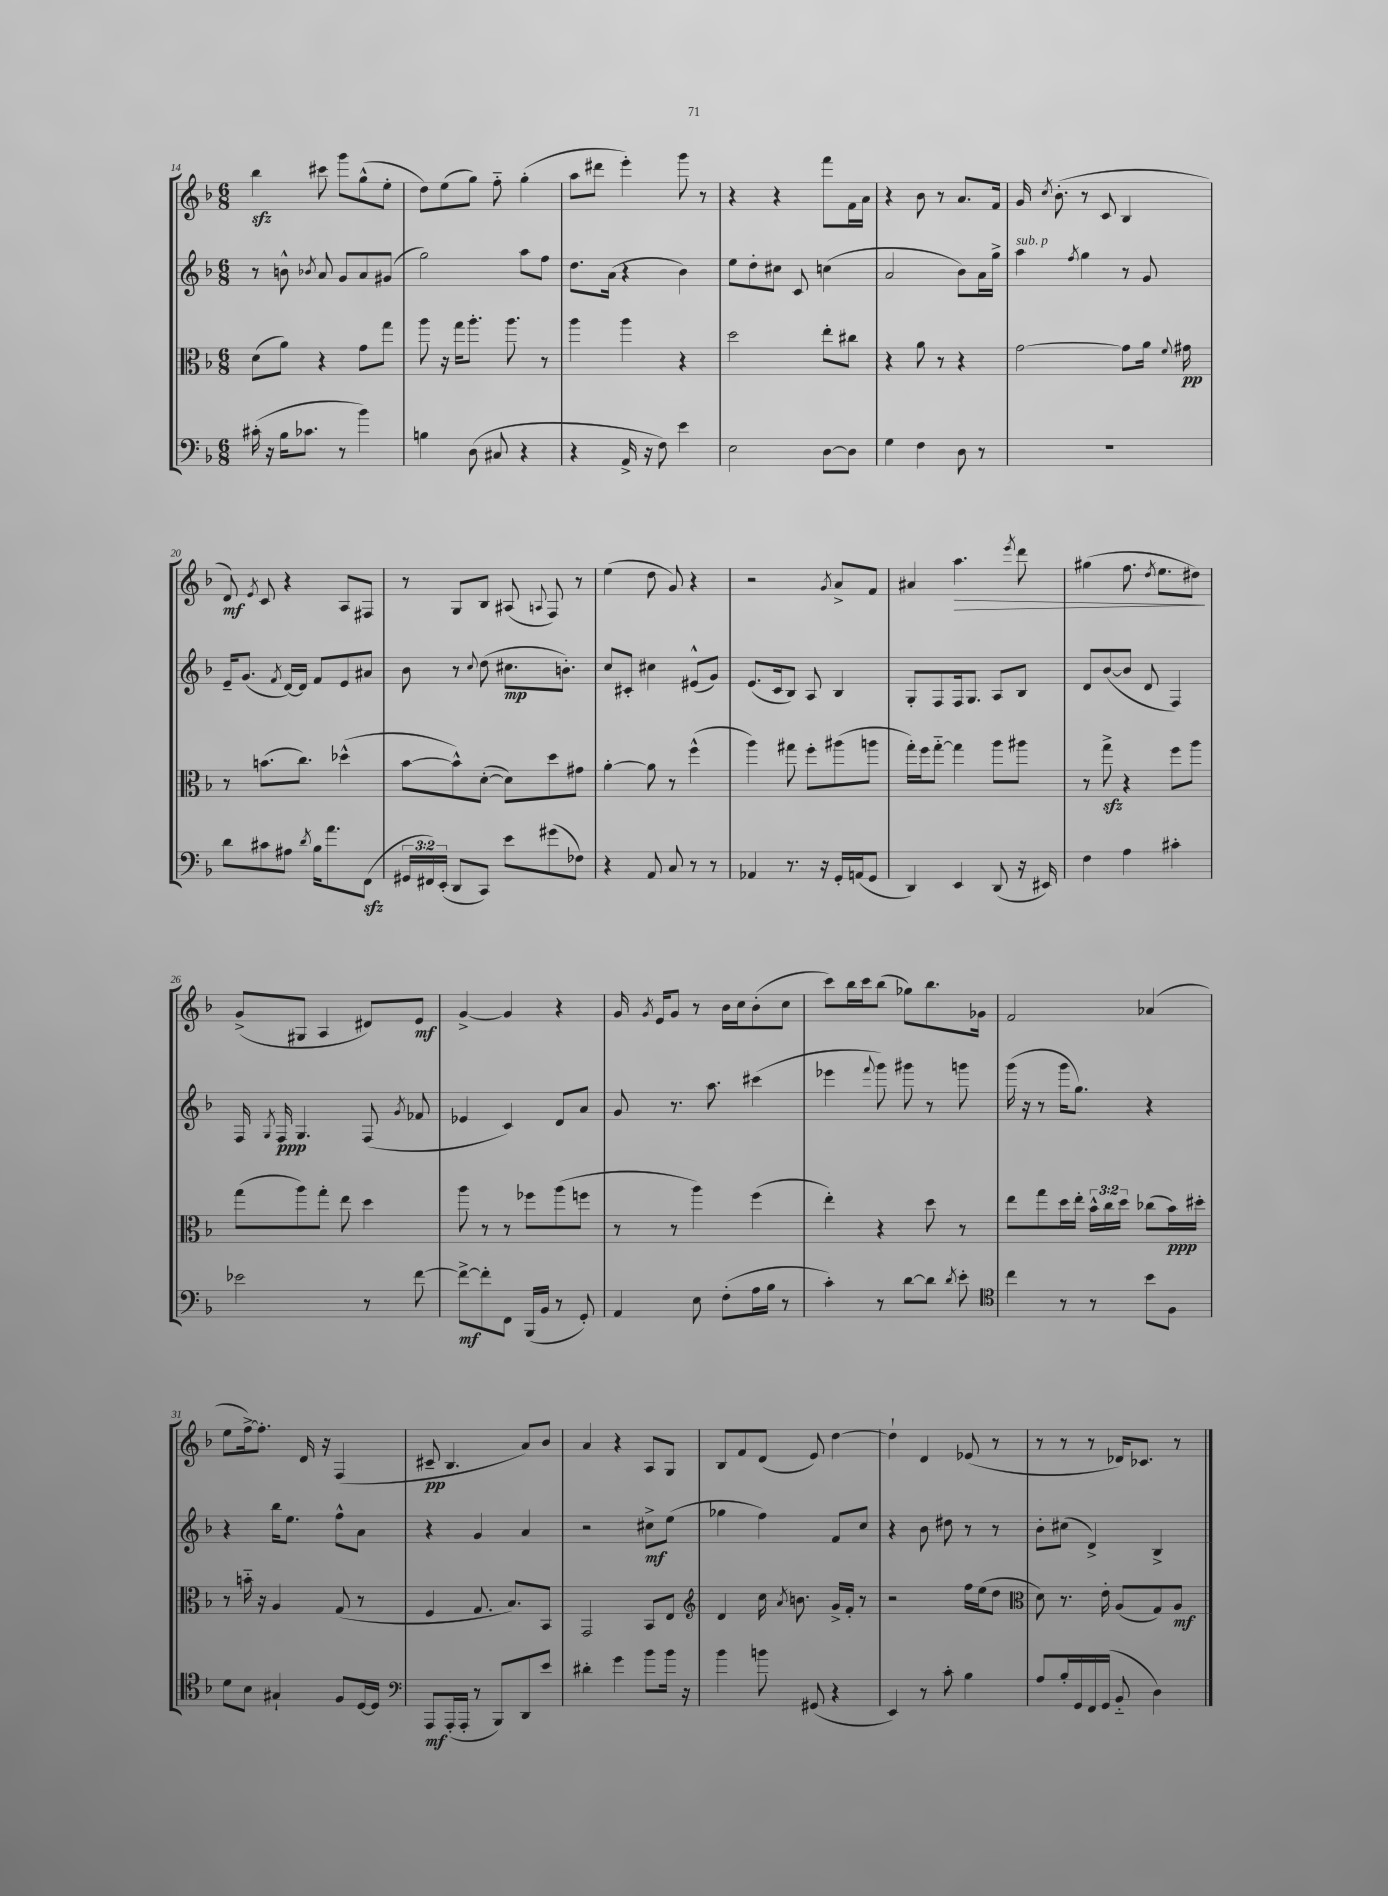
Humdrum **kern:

**kern	**dynam	**kern	**dynam	**kern	**dynam	**kern	**dynam
*part4	*part4	*part3	*part3	*part2	*part2	*part1	*part1
*staff4	*staff4	*staff3	*staff3	*staff2	*staff2	*staff1	*staff1
*clefF4	*	*clefC3	*	*clefG2	*	*clefG2	*
*k[b-]	*	*k[b-]	*	*k[b-]	*	*k[b-]	*
*M6/8	*	*M6/8	*	*M6/8	*	*M6/8	*
=14	=14	=14	=14	=14	=14	=14	=14
(16c#X'\	.	(8d\L	.	8r	.	4bb-zz\	.
16r	.	.	.	.	.	.	.
16B-\KL	.	8a\J)	.	8bn^^\	.	.	.
8.c-X\J	.	.	.	.	.	.	.
.	.	.	.	8qb-X/	.	.	.
.	.	4r	.	8a/	.	8ccc#X\	.
8r	.	.	.	8g/L	.	8ggg\L	.
4b-\)	.	8g\L	.	8a/	.	(8gg^^\	.
.	.	8gg\J	.	(8g#X/J	.	8ee'\J	.
=15	=15	=15	=15	=15	=15	=15	=15
4Bn\	.	8aa\	.	2gg\)	.	8dd\L)	.
.	.	16r	.	.	.	(8ee\	.
.	.	16gg\KL	.	.	.	.	.
(8D\	.	8.aa'\J	.	.	.	8gg\J)	.
8C#X/	.	.	.	.	.	8ff\	.
.	.	8.aa\	.	.	.	.	.
4r	.	.	.	8aa\L	.	(4gg'\	.
.	.	8r	.	8ff\J	.	.	.
=16	=16	=16	=16	=16	=16	=16	=16
4r	.	4aa\	.	8.dd\L	.	8aa\L	.
.	.	.	.	.	.	8ddd#X\J	.
.	.	.	.	(16a\Jk	.	.	.
16AA^/	.	4aa\	.	4r	.	4eee'\)	.
16r	.	.	.	.	.	.	.
8F\)	.	.	.	.	.	.	.
4e\	.	4r	.	4b-\)	.	8ggg\	.
.	.	.	.	.	.	8r	.
=17	=17	=17	=17	=17	=17	=17	=17
2E\	.	2dd\	.	8ee\L	.	4r	.
.	.	.	.	8dd'\	.	.	.
.	.	.	.	8cc#X\J	.	4r	.
.	.	.	.	8c/	.	.	.
[8D\L	.	8ee'\L	.	(4ccn\	.	8fff\L	.
8D\J]	.	8cc#X\J	.	.	.	16f\L	.
.	.	.	.	.	.	16a\JJ	.
=18	=18	=18	=18	=18	=18	=18	=18
4G\	.	4r	.	2a/	.	4r	.
4F\	.	8a\	.	.	.	8b-\	.
.	.	8r	.	.	.	8r	.
8D\	.	4r	.	8b-\L)	.	8.a/L	.
8r	.	.	.	16a\L	.	.	.
.	.	.	.	16gg^\JJ	.	16f/Jk	.
=19	=19	=19	=19	=19	=19	=19	=19
!	!	!	!	!LO:TX:a:i:t=sub. p	!	!	!
2.r	.	[2g\	.	4aa\	.	16g/	.
.	.	.	.	.	.	8qcc/	.
.	.	.	.	.	.	(8.b-'\	.
.	.	.	.	8qff/	.	.	.
.	.	.	.	4gg\	.	8r	.
.	.	.	.	.	.	8c/	.
.	.	8g\L]	.	8r	.	4B-/	.
.	.	16a\Jk	.	8g/	.	.	.
.	.	8qqf/	.	.	.	.	.
.	.	16g#X\	pp	.	.	.	.
!!LO:LB:g=z
=20	=20	=20	=20	=20	=20	=20	=20
8d\L	.	8r	.	16e~/KL	.	8d/)	mf
.	.	.	.	(8.g/J	.	.	.
.	.	.	.	.	.	8qe/	.
8c#X\	.	(8.bn\L	.	.	.	8c/	.
.	.	.	.	8qf/	.	.	.
8A#X\J	.	.	.	[16d/LL)	.	4r	.
.	.	8.cc\J)	.	16d/JJ]	.	.	.
8qd/	.	.	.	.	.	.	.
16B-\KL	.	.	.	8f/L	.	.	.
8.a\	.	.	.	.	.	.	.
.	.	(4dd-X^^\	.	8e/	.	8A/L	.
(8FFzz\J	.	.	.	8a#X/J	.	8F#X/J	.
=21	=21	=21	=21	=21	=21	=21	=21
24GG#X/LL	.	[8b-\L	.	8b-\	.	8r	.
24FF#X/)	.	.	.	.	.	.	.
(24EE'/JJ	.	.	.	.	.	.	.
8DD/L	.	8b-^^\])	.	8r	.	8G/L	.
.	.	.	.	8qqcc/	.	.	.
8CC/J)	.	([8d'\J	.	(8dd\	.	8B-/J	.
8e\L	.	8d\L])	.	8.cc#X\L	mp	(8A#X/	.
.	.	.	.	.	.	8qqAn/	.
(8g#X\	.	8dd\	.	.	.	8F/)	.
.	.	.	.	8.bn'\J)	.	.	.
8F-X\J)	.	8g#X\J	.	.	.	8r	.
=22	=22	=22	=22	=22	=22	=22	=22
4r	.	[4a'\	.	8cc/L	.	(4ee\	.
.	.	.	.	8c#X'/J	.	.	.
8AA/	.	8a\]	.	4cc#X\	.	8dd\	.
8C/	.	8r	.	.	.	8g/)	.
8r	.	(4ff^^\	.	(8e#X^^/L	.	4r	.
8r	.	.	.	8g/J)	.	.	.
=23	=23	=23	=23	=23	=23	=23	=23
4AA-X/	.	4aa\)	.	(8.e/L	.	2r	.
.	.	.	.	16c/k	.	.	.
8.r	.	8gg#X\	.	8B-/J)	.	.	.
.	.	8ff'\L	.	8A/	.	.	.
16r	.	.	.	.	.	.	.
.	.	.	.	.	.	8qg/	.
16GG'/LL	.	(8aa#X\	.	4B-/	.	8a^/L	.
(16AAn/J	.	.	.	.	.	.	.
8GG/J	.	8aan\J	.	.	.	8f/J	.
=24	=24	=24	=24	=24	=24	=24	=24
4DD/)	.	16gg'\LL)	.	8G'/L	.	4a#X/	.
.	.	16ff\J	.	.	.	.	.
.	.	[8gg\J	.	8F/	.	.	.
!	!	!	!	!	!	!	!LO:HP:b
4EE/	.	4gg\]	.	16F/k	.	4.aa\	>
.	.	.	.	8.G/J	.	.	.
(8DD/	.	8aa\L	.	8A/L	.	.	.
.	.	.	.	.	.	8qeee/	.
16r	.	8aa#X\J	.	8B-/J	.	8ddd\	.
16EE#X/)	.	.	.	.	.	.	.
=25	=25	=25	=25	=25	=25	=25	=25
4F\	.	8r	.	8d/L	.	(4gg#X\	.
.	.	8ggzz^\	.	([8b-/	.	.	.
4A\	.	4r	.	8b-/J]	.	8.ff\	.
.	.	.	.	8d/	.	.	.
.	.	.	.	.	.	8qdd/	.
.	.	.	.	.	.	8.ee\L	.
4c#X'\	.	8ff\L	.	4F/)	.	.	.
.	.	8aa\J	.	.	.	8dd#X\J)	.
.	.	.	.	.	.	.	]
!!LO:LB:g=z
=26	=26	=26	=26	=26	=26	=26	=26
2e-X\	.	(8gg\L	.	16F/	.	(8g^/L	.
.	.	.	.	8qG/	.	.	.
.	.	.	.	16F/	ppp	.	.
.	.	8aa\)	.	4.G/	.	8G#X/J	.
.	.	8gg'\J	.	.	.	4A/	.
.	.	8ee\	.	.	.	.	.
8r	.	4dd\	.	(8F/	.	8d#X/L)	.
.	.	.	.	8qg/	.	.	.
[8f\	.	.	.	8f-X/	.	8e/J	mf
=27	=27	=27	=27	=27	=27	=27	=27
8f^\L_	mf	8aa\	.	4e-X/	.	[4g^/	.
8f'\]	.	8r	.	.	.	.	.
8FF\J	.	8r	.	4c/)	.	4g/]	.
(16BBB-/LL	.	8ff-X\L	.	.	.	.	.
16BB-/JJ	.	.	.	.	.	.	.
8r	.	(8aa\	.	8d/L	.	4r	.
8GG'/)	.	8ffn\J	.	8a/J	.	.	.
=28	=28	=28	=28	=28	=28	=28	=28
4AA/	.	8r	.	8g/	.	16g/	.
.	.	.	.	.	.	8qg/	.
.	.	.	.	.	.	16e/KL	.
.	.	8r	.	8.r	.	8g/J	.
8E\	.	4aa\)	.	.	.	8r	.
.	.	.	.	8.aa\	.	.	.
(8F'\L	.	.	.	.	.	16b-\LL	.
.	.	.	.	.	.	16cc\J	.
16A\L	.	(4ff\	.	(4ccc#X\	.	(8b-'\	.
16B-\JJ	.	.	.	.	.	.	.
8r	.	.	.	.	.	8cc\J	.
=29	=29	=29	=29	=29	=29	=29	=29
4c'\)	.	4ee'\)	.	4eee-X\	.	8ccc\L)	.
.	.	.	.	.	.	16bb-\L	.
.	.	.	.	.	.	16ccc\J	.
.	.	.	.	8qqfff/	.	.	.
8r	.	4r	.	8ggg\)	.	(8bb-\J	.
[8d\L	.	.	.	8ggg#X\	.	8gg-X\L)	.
8d\J]	.	8dd\	.	8r	.	8.bb-\	.
8qd/	.	.	.	.	.	.	.
8e'\	.	8r	.	8gggn\	.	.	.
.	.	.	.	.	.	16g-X\Jk	.
=30	=30	=30	=30	=30	=30	=30	=30
*clefC4	*	*	*	*	*	*	*
4cc\	.	8ee\L	.	(16ggg\	.	2f/	.
.	.	.	.	16r	.	.	.
.	.	8gg\	.	8r	.	.	.
8r	.	16dd\L	.	16ggg\KL	.	.	.
.	.	16ee'\JJ	.	8.gg\J)	.	.	.
8r	.	24b-^^\LL	.	.	.	.	.
.	.	24cc\	.	.	.	.	.
.	.	24dd\JJ	.	.	.	.	.
8b-\L	.	(8cc-X\L	.	4r	.	(4a-X/	.
8F\J	.	16b-\L)	ppp	.	.	.	.
.	.	16dd#X'\JJ	.	.	.	.	.
!!LO:LB:g=z
=31	=31	=31	=31	=31	=31	=31	=31
8d\L	.	8r	.	4r	.	8ee\L	.
8B-\J	.	16bn\	.	.	.	[16ff^\k)	.
.	.	16r	.	.	.	8.ff'\J]	.
4G#X`/	.	4A/	.	16bb-\KL	.	.	.
.	.	.	.	8.ee\J	.	.	.
.	.	.	.	.	.	16d/	.
.	.	.	.	.	.	16r	.
8F/L	.	(8G/	.	8ff^^\L	.	(4F/	.
[16D/L	.	8r	.	8a\J	.	.	.
16D/JJ]	.	.	.	.	.	.	.
=32	=32	=32	=32	=32	=32	=32	=32
*clefF4	*	*	*	*	*	*	*
8AAA/L	mf	4F/	.	4r	.	8c#X~/	pp
(16AAA'/L	.	.	.	.	.	4.B-/	.
16AAA'/JJ	.	.	.	.	.	.	.
8r	.	8.G/	.	4g/	.	.	.
8BBB-/L)	.	.	.	.	.	.	.
.	.	8.B-/L)	.	.	.	.	.
8DD/	.	.	.	4a/	.	8a/L)	.
8e/J	.	8BB-/J	.	.	.	8b-/J	.
=33	=33	=33	=33	=33	=33	=33	=33
4d#X'\	.	2GG/	.	2r	.	4a/	.
4g\	.	.	.	.	.	4r	.
8b-\L	.	8BB-/L	.	8cc#X^\L	mf	8A/L	.
16b-\Jk	.	8E/J	.	(8ee\J	.	8G/J	.
16r	.	.	.	.	.	.	.
=34	=34	=34	=34	=34	=34	=34	=34
*	*	*clefG2	*	*	*	*	*
4b-\	.	4d/	.	4gg-X\	.	8B-/L	.
.	.	.	.	.	.	8f/	.
8bn\	.	16cc\	.	4ff\)	.	(8d/J	.
.	.	8qa/	.	.	.	.	.
.	.	8.bn\	.	.	.	.	.
(8GG#X/	.	.	.	.	.	8e/)	.
4r	.	16g^/LL	.	8f/L	.	[4dd\	.
.	.	16f'/JJ	.	.	.	.	.
.	.	8r	.	8cc/J	.	.	.
=35	=35	=35	=35	=35	=35	=35	=35
4EE/)	.	2r	.	4r	.	4dd`\]	.
8r	.	.	.	8b-\	.	4d/	.
8c'\	.	.	.	8dd#X\	.	.	.
4B-\	.	16ff\LL	.	8r	.	(8e-X/	.
.	.	(16ee\J	.	.	.	.	.
.	.	8dd\J	.	8r	.	8r	.
=36	=36	=36	=36	=36	=36	=36	=36
*	*	*clefC3	*	*	*	*	*
8A/L	.	8d\)	.	8b-'\L	.	8r	.
16B-'/L	.	8.r	.	(8cc#X\J	.	8r	.
16GG/	.	.	.	.	.	.	.
16FF/	.	.	.	4d^/)	.	8r	.
(16GG/JJ	.	16e'\	.	.	.	.	.
8BB-/	.	(8A/L	.	.	.	16d-X/KL)	.
.	.	.	.	.	.	8.c-X/J	.
4D\)	.	8G/)	.	4B-^/	.	.	.
.	.	8A/J	mf	.	.	8r	.
==	==	==	==	==	==	==	==
*-	*-	*-	*-	*-	*-	*-	*-
